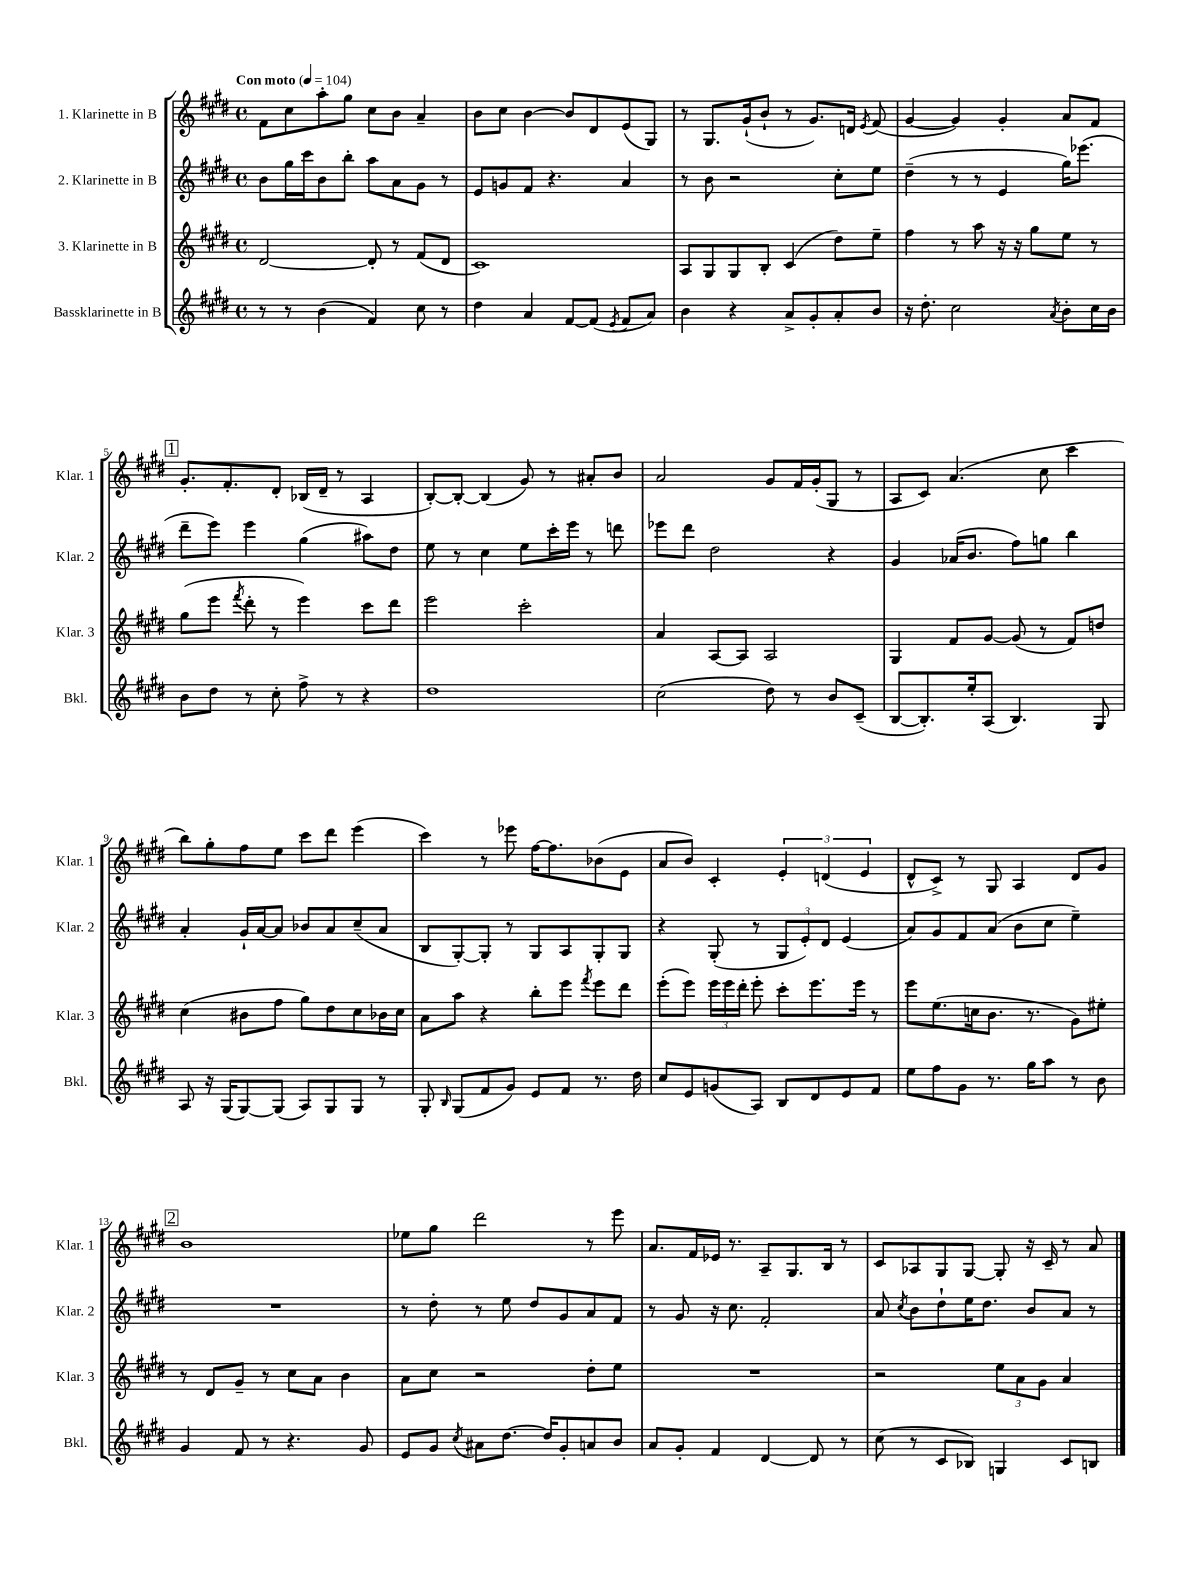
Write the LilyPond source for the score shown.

<<
\new StaffGroup <<
\new Staff = "s0" \with { instrumentName = "1. Klarinette in B" shortInstrumentName = "Klar. 1" } {
    \clef treble \key e \major \defaultTimeSignature \time 4/4 \tempo "Con moto" 4 = 104
    \autoBeamOff fis'8[ cis''8 a''8-. gis''8] cis''8[ b'8] a'4-- |
    b'8[ cis''8] b'4~ b'8[ dis'8 e'8( gis8]) |
    r8 gis8.[ gis'16-!( b'8]-! r8 gis'8.[) d'16] \acciaccatura { e'8 } fis'8( |
    gis'4~ gis'4) gis'4-. a'8[ fis'8] |
    \mark \markup { \box "1" } gis'8.[-. fis'8.-. dis'8]-. bes16[( dis'16]-- r8 a4 |
    b8[~-.) b8]~-. b4( gis'8) r8 ais'8[-. b'8] |
    a'2 gis'8[ fis'16 gis'16-.( gis8] r8 |
    a8[ cis'8]) a'4.( cis''8 cis'''4 |
    b''8[) gis''8-. fis''8 e''8] cis'''8[ dis'''8] e'''4( |
    cis'''4) r8 ees'''8 fis''16[~ fis''8. bes'8( e'8] |
    a'8[ b'8]) cis'4-. \tuplet 3/2 { e'4-. d'4( e'4 } |
    dis'8[-^ cis'8]->) r8 gis8 a4 dis'8[ gis'8] |
    \mark \markup { \box "2" } b'1 |
    ees''8[ gis''8] dis'''2 r8 e'''8 |
    a'8.[ fis'16 ees'16] r8. a8[-- gis8. b16] r8 |
    cis'8[ aes8 gis8 gis8]~ gis8-. r16 cis'16-- r8 a'8 \bar "|." |
}
\new Staff = "s1" \with { instrumentName = "2. Klarinette in B" shortInstrumentName = "Klar. 2" } {
    \clef treble \key e \major \defaultTimeSignature \time 4/4
    \autoBeamOff b'8[ gis''16 cis'''16 b'8 b''8]-. a''8[ a'8 gis'8] r8 |
    e'8[ g'8 fis'8] r4. a'4 |
    r8 b'8 r2 cis''8[-. e''8] |
    dis''4--( r8 r8 e'4 gis''16[) ees'''8.]( |
    \mark \markup { \box "1" } dis'''8[-- e'''8]) e'''4 gis''4( ais''8[) dis''8] |
    e''8 r8 cis''4 e''8[ cis'''16-. e'''16] r8 d'''8 |
    ees'''8[ dis'''8] dis''2 r4 |
    gis'4 aes'16[( b'8.] fis''8[) g''8] b''4 |
    a'4-. gis'16[-! a'16~ a'8] bes'8[ a'8 cis''8--( a'8] |
    b8[ gis8~-.) gis8]-. r8 gis8[ a8 gis8-. gis8] |
    r4 gis8-.( r8 \tuplet 3/2 { gis8[ e'8-.) dis'8] } e'4( |
    a'8[) gis'8 fis'8 a'8]( b'8[ cis''8] e''4--) |
    \mark \markup { \box "2" } R1 |
    r8 dis''8-. r8 e''8 dis''8[ gis'8 a'8 fis'8] |
    r8 gis'8 r16 cis''8. fis'2-. |
    a'8 \acciaccatura { cis''8 } b'8[ dis''8-! e''16 dis''8.] b'8[ a'8] r8 \bar "|." |
}
\new Staff = "s2" \with { instrumentName = "3. Klarinette in B" shortInstrumentName = "Klar. 3" } {
    \clef treble \key e \major \defaultTimeSignature \time 4/4
    \autoBeamOff dis'2~ dis'8-. r8 fis'8[( dis'8] |
    cis'1) |
    a8[ gis8 gis8 b8]-. cis'4( dis''8[) e''8]-- |
    fis''4 r8 a''8 r16 r16 gis''8[ e''8] r8 |
    \mark \markup { \box "1" } gis''8[( e'''8] \acciaccatura { fis'''8 } dis'''8-. r8 e'''4) cis'''8[ dis'''8] |
    e'''2 cis'''2-. |
    a'4 a8[~ a8] a2 |
    gis4 fis'8[ gis'8]~ gis'8( r8 fis'8[) d''8] |
    cis''4( bis'8[ fis''8] gis''8[) dis''8 cis''8 bes'16 cis''16] |
    a'8[ a''8] r4 b''8[-. e'''8] \acciaccatura { fis'''8 } e'''8[ dis'''8] |
    e'''8[-.( e'''8]) \tuplet 3/2 { e'''16[ e'''16 dis'''16]-. } e'''8-. cis'''8[-. e'''8. e'''16] r8 |
    e'''8[ e''8.( c''16 b'8.] r8. gis'8[) eis''8]-. |
    \mark \markup { \box "2" } r8 dis'8[ gis'8]-- r8 cis''8[ a'8] b'4 |
    a'8[ cis''8] r2 dis''8[-. e''8] |
    R1 |
    r2 \tuplet 3/2 { e''8[ a'8 gis'8] } a'4 \bar "|." |
}
\new Staff = "s3" \with { instrumentName = "Bassklarinette in B" shortInstrumentName = "Bkl." } {
    \clef treble \key e \major \defaultTimeSignature \time 4/4
    \autoBeamOff r8 r8 b'4( fis'4) cis''8 r8 |
    dis''4 a'4 fis'8[~ fis'8]( \acciaccatura { e'8 } fis'8[ a'8]) |
    b'4 r4 a'8[-> gis'8-. a'8-. b'8] |
    r16 dis''8.-. cis''2 \acciaccatura { a'8 } b'8[-. cis''16 b'16] |
    \mark \markup { \box "1" } b'8[ dis''8] r8 cis''8-. fis''8-> r8 r4 |
    dis''1 |
    cis''2( dis''8) r8 b'8[ cis'8]--( |
    b8[~ b8.-.) e''16-. a8]( b4.) gis8 |
    a8 r16 gis16[( gis8~) gis8]( a8[) gis8 gis8] r8 |
    gis8-. \grace { b16 } gis8[( fis'8 gis'8]) e'8[ fis'8] r8. dis''16 |
    cis''8[ e'8 g'8( a8]) b8[ dis'8 e'8 fis'8] |
    e''8[ fis''8 gis'8] r8. gis''16[ a''8] r8 b'8 |
    \mark \markup { \box "2" } gis'4 fis'8 r8 r4. gis'8 |
    e'8[ gis'8] \acciaccatura { cis''8 } ais'8[ dis''8.]~ dis''16[ gis'8-. a'8 b'8] |
    a'8[ gis'8]-. fis'4 dis'4~ dis'8 r8 |
    cis''8( r8 cis'8[ bes8]) g4 cis'8[ b8] \bar "|." |
}
>>
>>
